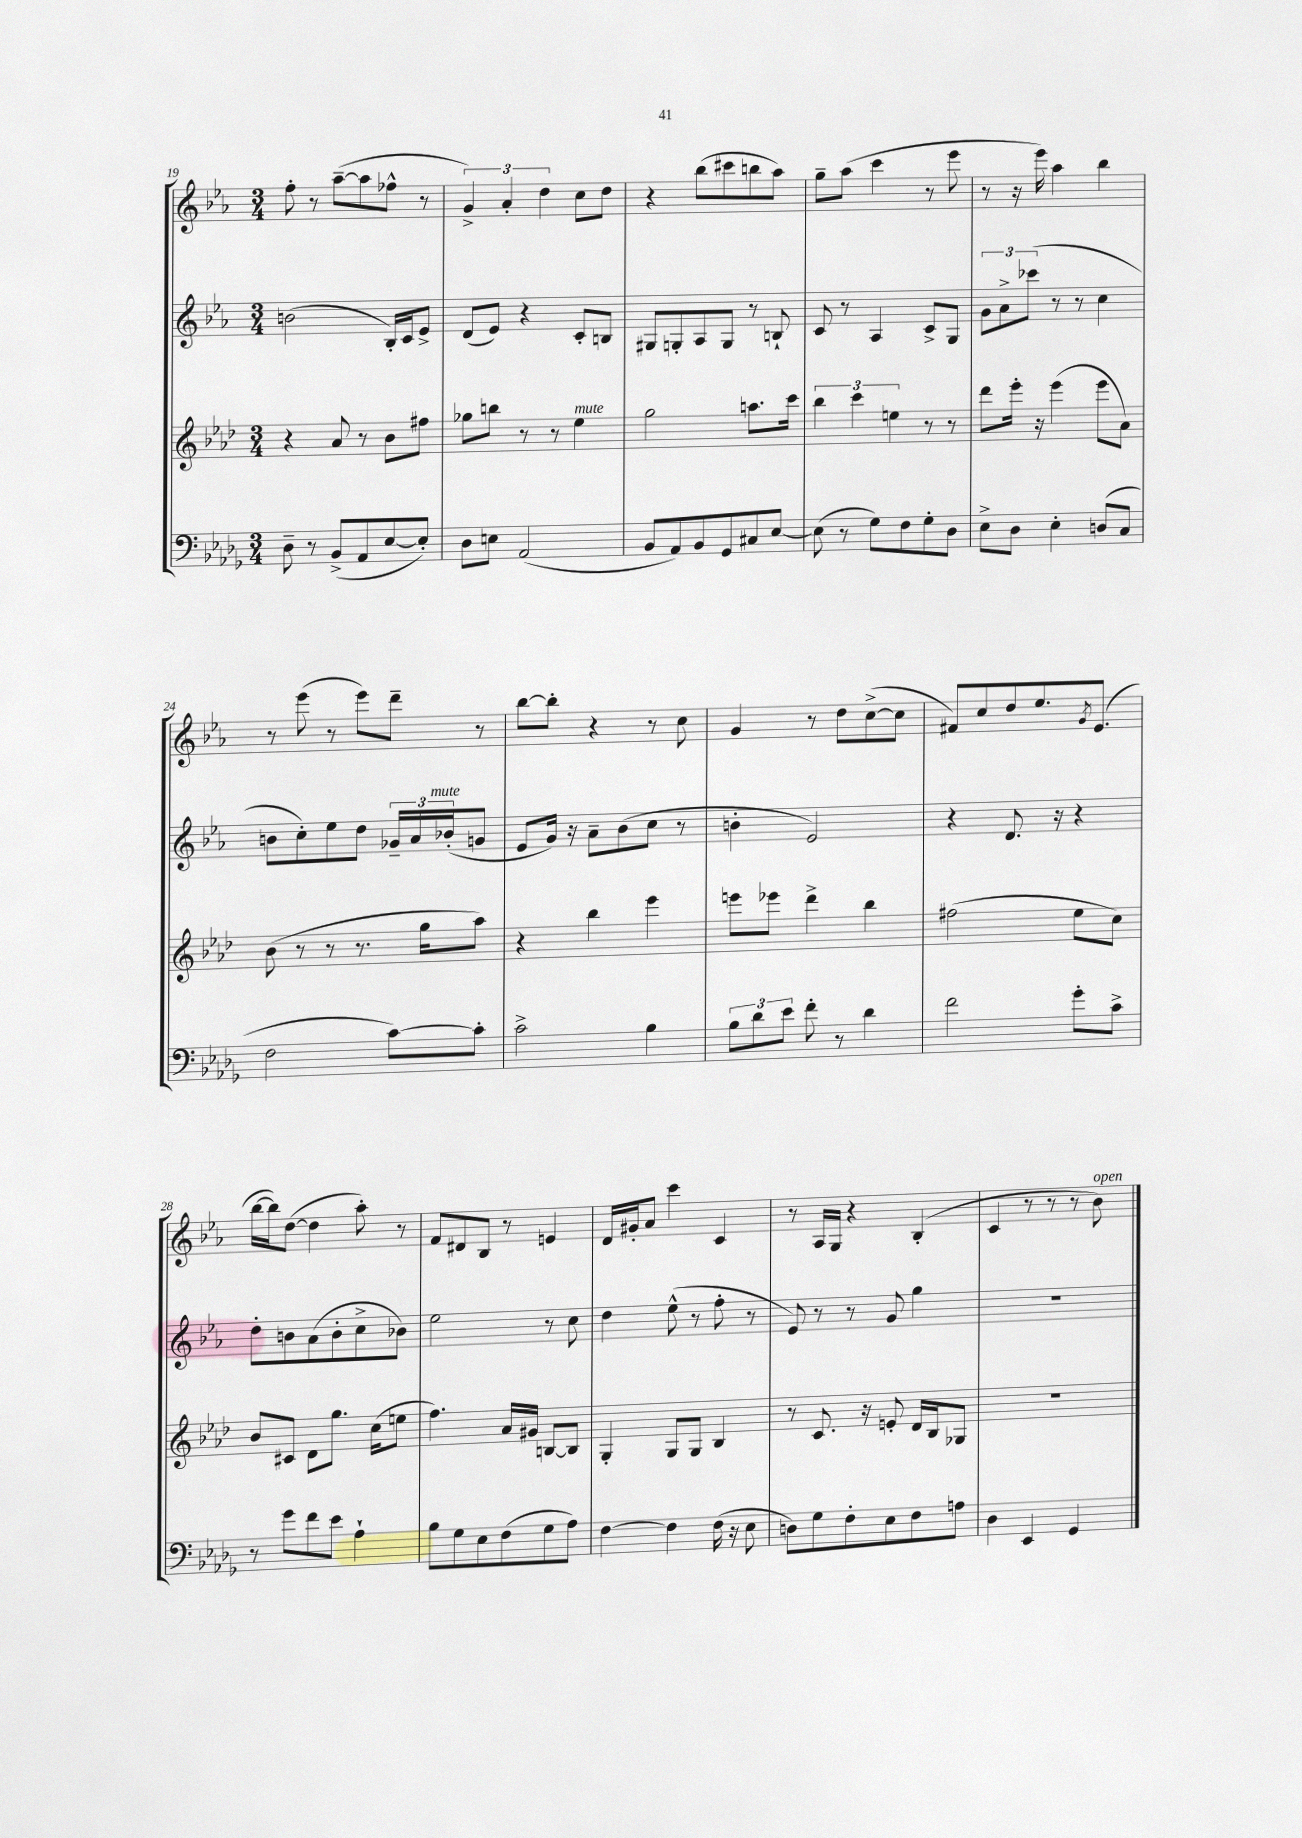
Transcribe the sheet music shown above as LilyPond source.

<<
\new StaffGroup <<
\new Staff = "s0" {
    \clef treble \key ees \major \numericTimeSignature \time 3/4
    f''8-. r8 aes''8~--( aes''8 fes''8-^ r8 |
    \tuplet 3/2 { g'4->) aes'4-. d''4 } c''8 d''8 |
    r4 bes''8( cis'''8 b''8 aes''8) |
    g''8-- aes''8( c'''4 r8 ees'''8 |
    r8 r16 ees'''16) aes''4 bes''4 |
    r8 ees'''8( r8 ees'''8) d'''8-- r8 |
    bes''8~ bes''8-. r4 r8 c''8 |
    g'4 r8 d''8 c''8~->( c''8 |
    fis'8) c''8 d''8 ees''8. \acciaccatura { g'8 } ees'8.( |
    bes''16~ bes''16) d''8~( d''4 aes''8-.) r8 |
    f'8 dis'8 bes8 r8 e'4 |
    d'16 gis'16-. aes'8 c'''4 c'4 |
    r8 aes16 g16 r4 bes4-.( |
    c'4 r8 r8 r8 bes'8^\markup { \italic "open" }) \bar "|." |
}
\new Staff = "s1" {
    \clef treble \key ees \major \numericTimeSignature \time 3/4
    b'2( bes16-.) c'16 ees'8-> |
    d'8( ees'8) r4 c'8-. b8 |
    gis8 g8-. aes8 g8 r8 b8-! |
    c'8 r8 aes4 c'8-> g8 |
    \tuplet 3/2 { g'8 aes'8-> ces'''8( } r8 r8 c''4 |
    b'8 c''8-.) ees''8 d''8 \tuplet 3/2 { ges'16-- aes'16 bes'16-.^\markup { \italic "mute" }( } g'8 |
    ees'8 g'16) r16 aes'8-- bes'8( c''8 r8 |
    b'4-. ees'2) |
    r4 d'8. r16 r4 |
    d''8-. b'8 aes'8( b'8-. c''8-> bes'8) |
    ees''2 r8 c''8 |
    d''4 ees''8-^( r8 f''8-. r8 |
    ees'8) r8 r8 g'8 g''4 |
    R2. \bar "|." |
}
\new Staff = "s2" {
    \clef treble \key aes \major \numericTimeSignature \time 3/4
    r4 aes'8 r8 bes'8 fis''8 |
    ges''8 b''8 r8 r8 ees''4^\markup { \italic "mute" } |
    g''2 a''8. c'''16 |
    \tuplet 3/2 { bes''4 c'''4 e''4 } r8 r8 |
    des'''8 ees'''16-. r16 ees'''4( ees'''8 aes'8) |
    bes'8( r8 r8 r8. g''16 aes''8) |
    r4 bes''4 ees'''4 |
    e'''8 ees'''8 des'''4-> bes''4 |
    fis''2( ees''8 c''8) |
    bes'8 cis'8 des'8 g''8. c''16( e''8 |
    f''4.) aes'16 gis'16 b8~ b8 |
    g4-. g8 g8 bes4 |
    r8 c'8. r16 e'8-. des'16 bes16 ges8 |
    R2. \bar "|." |
}
\new Staff = "s3" {
    \clef bass \key des \major \numericTimeSignature \time 3/4
    des8-- r8 bes,8->( aes,8 ees8~ ees8-.) |
    des8 e8 aes,2( |
    bes,8 aes,8) bes,8 ges,8 cis8 ees8~ |
    ees8( r8 ges8) f8 ges8-. des8 |
    ees8-> des8 ees4-. d8( c8 |
    f2 c'8~) c'8-. |
    c'2-> bes4 |
    \tuplet 3/2 { bes8 des'8 ees'8 } f'8-. r8 des'4 |
    f'2 ges'8-. c'8-> |
    r8 ges'8 f'8 ees'8 aes4-! |
    bes8 ges8 ees8 f8( ges8 aes8) |
    f4~ f4 f16( r16 ees8 |
    d8) ges8 f8-. ees8 f8 a8 |
    des4 ees,4 ges,4 \bar "|." |
}
>>
>>
\layout { \context { \Score currentBarNumber = #19 } }
